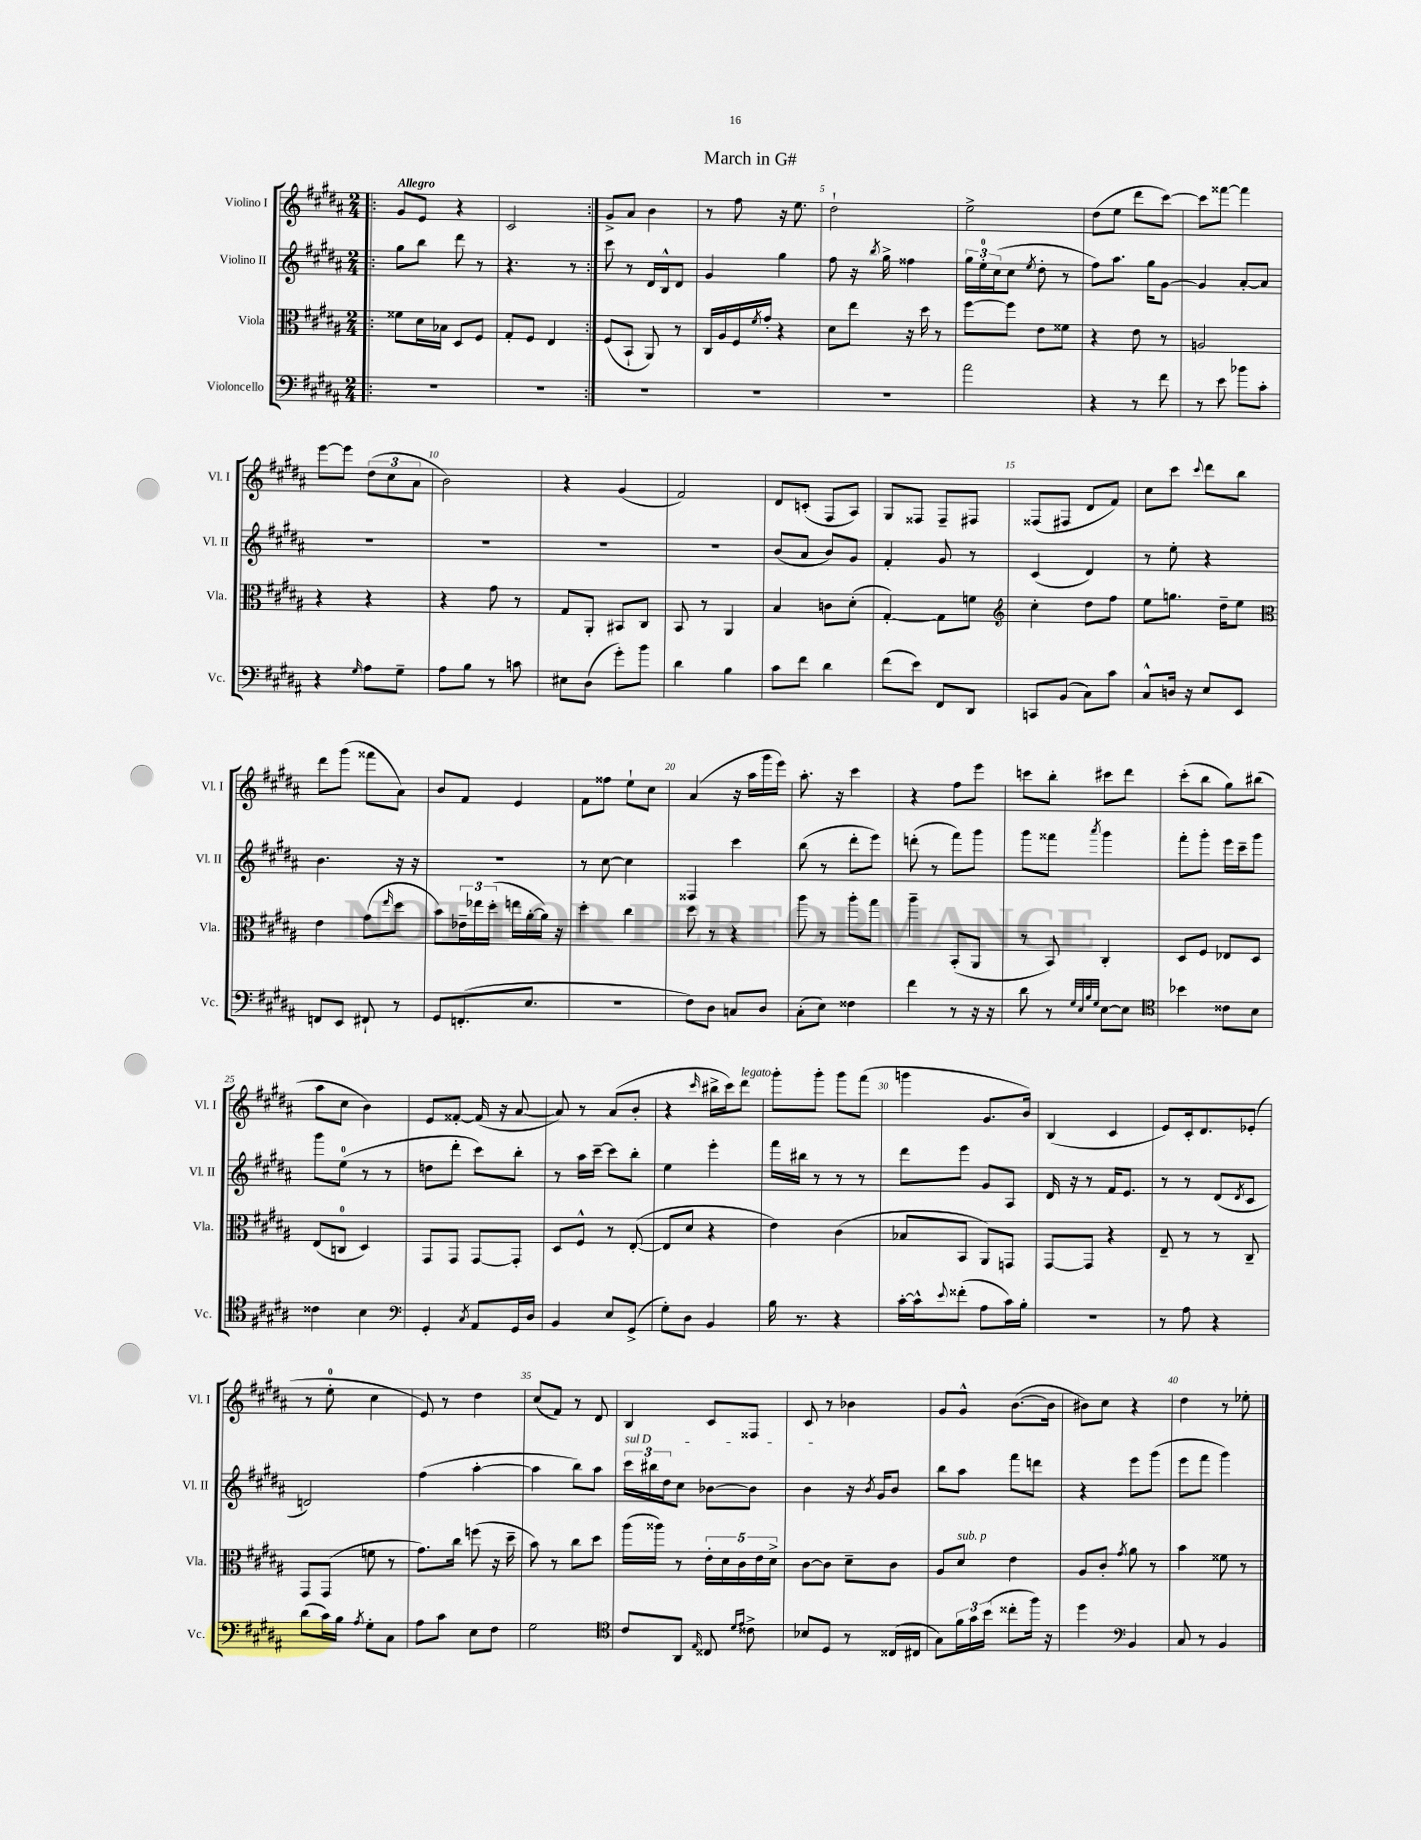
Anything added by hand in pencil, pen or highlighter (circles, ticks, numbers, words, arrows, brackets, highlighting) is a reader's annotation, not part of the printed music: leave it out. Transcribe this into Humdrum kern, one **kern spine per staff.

**kern	**kern	**kern	**kern
*part4	*part3	*part2	*part1
*staff4	*staff3	*staff2	*staff1
*I"Violoncello	*I"Viola	*I"Violino II	*I"Violino I
*I'Vc.	*I'Vla.	*I'Vl. II	*I'Vl. I
*clefF4	*clefC3	*clefG2	*clefG2
*k[f#c#g#d#a#]	*k[f#c#g#d#a#]	*k[f#c#g#d#a#]	*k[f#c#g#d#a#]
*M2/4	*M2/4	*M2/4	*M2/4
=1!|:	=1!|:	=1!|:	=1!|:
!	!	!	!LO:TX:a:B:t=Allegro
2r	8f##X\L	8gg#\L	8g#/L
.	16d#\L	8bb\J	8e/J
.	16B-X\JJ	.	.
.	8D#/L	8ddd#\	4r
.	8F#/J	8r	.
=2	=2	=2	=2
2r	8G#'/L	4.r	2c#/
.	8F#/J	.	.
.	4E/	.	.
.	.	8r	.
=3:|!	=3:|!	=3:|!	=3:|!
2r	(8F#/L	8ccc#\	8g#^/L
.	8BB`/J	8r	8a#/J
.	8AA#/)	16d#/LL	4b\
.	.	16B^^/J	.
.	8r	8d#/J	.
=4	=4	=4	=4
2r	16C#/LL	4g#/	8r
.	16A#/	.	.
.	16F#/	.	8ff#\
.	8qf#/	.	.
.	16g#'/JJ	.	.
.	4r	4gg#\	16r
.	.	.	8.ee\
=5	=5	=5	=5
2r	8d#\L	8ff#\	2dd#`\
.	8ee\J	16r	.
.	.	8qbb/	.
.	.	16gg#^\	.
.	16r	4ff##X\	.
.	16dd#\	.	.
.	8r	.	.
=6	=6	=6	=6
2a#\	[8ff#\L	24gg#\LL	2ee^\
.	.	24ee'\	.
.	.	(24cc#\J	.
.	8ff#\J]	8cc#\J	.
.	.	8qee/	.
.	8e\L	8dd#'\	.
.	8f##X\J	8r	.
=7	=7	=7	=7
4r	4r	8ff#\L)	(8dd#\L
.	.	8.aa#\J	8ee\J
8r	8e\	.	8ddd#\L
.	.	16gg#\KL	.
8f#\	8r	[8g#\J	[8ccc#\J)
=8	=8	=8	=8
8r	2An/	4g#/]	8ccc#\L]
8e\	.	.	[8fff##X\J
8b-X\L	.	[8a#'/L	4fff##\]
8c#'\J	.	8a#/J]	.
!!LO:LB:g=z
=9	=9	=9	=9
4r	4r	2r	[8eee\L
.	.	.	8eee\J]
16qqG#/	.	.	.
8A#\L	4r	.	(12dd#\L
.	.	.	12cc#\
8G#~\J	.	.	.
.	.	.	12a#\J
=10	=10	=10	=10
8A#\L	4r	2r	2b\)
8B\J	.	.	.
8r	8g#\	.	.
8cn\	8r	.	.
=11	=11	=11	=11
8E#X\L	8G#/L	2r	4r
(8D#\J	8AA#'/J	.	.
8g#'\L)	8BB#X/L	.	(4g#/
8b\J	8C#/J	.	.
=12	=12	=12	=12
4d#\	8BB/	2r	2f#/)
.	8r	.	.
4B\	4AA#/	.	.
=13	=13	=13	=13
8c#\L	4B/	(8b/L	8d#/L
8f#\J	.	8a#/J	(8cn'/J
4d#\	8cn\L	8b/L)	8F#/L
.	(8d#'\J	8g#/J	8A#/J)
=14	=14	=14	=14
(8f#\L	[4G#'/)	4f#'/	8G#/L
8e\J)	.	.	8F##X/J
8FF#/L	8G#\L]	8g#/	8F##~/L
8DD#/J	8fn\J	8r	8F#X/J
=15	=15	=15	=15
*	*clefG2	*	*
8CCn/L	4cc#'\	(4c#/	(8F##X/L
(8BB/J	.	.	8F#X/J
8C#\L)	8dd#\L	4d#/)	8d#/L
8c#\J	8ff#\J	.	8f#/J)
=16	=16	=16	=16
8C#^^/L	8ee\L	8r	8cc#\L
16Dn/Jk	8.ggn\J	8ee'\	8ccc#\J
16r	.	.	.
.	.	.	8qqccc#/
8E/L	.	4r	8ddd#\L
.	16dd#~\KL	.	.
8EE/J	8ee\J	.	8bb\J
!!LO:LB:g=z
=17	=17	=17	=17
*	*clefC3	*	*
8FFn/L	4e\	4.b\	8ddd#\L
8EE/J	.	.	(8ggg#\J
8FF#X`/	(8g#\L	.	8fff##X\L
.	16qqee/	.	.
8r	8dd#\J	16r	8a#\J)
.	.	16r	.
=18	=18	=18	=18
8GG#/L	8b\L)	2r	8b/L
(8.FFn'/	24e-X~\L	.	8f#/J
.	24ee-X\	.	.
.	(24dd#'\JJ	.	.
.	16een\LL	.	4e/
8.E/J	[16a#'\	.	.
.	16a#\JJ])	.	.
.	16r	.	.
=19	=19	=19	=19
2r	4dd#'\	8r	8f#\L
.	.	[8cc#\	8ff##X\J
.	4cc#\	4cc#\]	8ee`\L
.	.	.	8cc#\J
=20	=20	=20	=20
8F#\L)	8dd#\	4F##X/	(4a#/
8D#\J	8r	.	.
8Cn/L	4r	4ccc#\	16r
.	.	.	16aa#\LL
8D#/J	.	.	16ggg#\
.	.	.	16eee\JJ)
=21	=21	=21	=21
(8C#'\L	8aa#\	(8bb\	8.aa#'\
8E\J)	8r	8r	.
.	.	.	16r
4F##X\	8aa#'\L	8ddd#'\L	4ccc#\
.	8gg#\J	8eee\J)	.
=22	=22	=22	=22
4f#\	4aa#~\	(8dddn'\	4r
.	.	8r	.
8r	(8BB'/L	8fff#\L)	8ff#\L
16r	8AA#/J	8ggg#\J	8eee\J
16r	.	.	.
=23	=23	=23	=23
8d#\	8r	8ggg#\L	8cccn\L
8r	8BB/)	8fff##X\J	8bb'\J
32qqG#/LLL	.	.	.
32qqE/	.	.	.
32qqB/	.	.	.
32qqG#/JJJ	.	8qaaa#/	.
[8E\L	4C#'/	4ggg#\	8ccc#X\L
8E\J]	.	.	8ddd#\J
=24	=24	=24	=24
*clefC4	*	*	*
4b-X\	8D#/L	8fff#'\L	(8ccc#'\L
.	8F#/J	8ggg#'\J	8bb\J
8c##X\L	8E-X/L	16eee\LL	8gg#\L)
.	.	16ccc#~\J	.
8B\J	8D#/J	8ggg#\J	(8bb#X\J
!!LO:LB:g=z
=25	=25	=25	=25
4c##X\	(8E/L	8ggg#\L	8aa#\L
.	8Cn/J	(8ee\J	8cc#\J
4B\	4D#/)	8r	4b\)
.	.	8r	.
=26	=26	=26	=26
*clefF4	*	*	*
4GG#'/	8GG#/L	8ddn\L	8e/L
.	8GG#/J	8ddd#'\J	[8f##X'/J
8qC#/	.	.	.
8AA#/L	[8GG#/L	8ccc#\L)	(16f##/]
.	.	.	16r
16GG#/L	8GG#'/J]	8bb'\J	[8a#/
16D#/JJ	.	.	.
=27	=27	=27	=27
4BB/	8D#/L	8r	8a#/])
.	8F#^^/J	16aa#\LL	8r
.	.	[16ccc#~\JJ	.
8E/L	8r	8ccc#\L]	(8a#/L
(8GG#^/J	([8E'/	8bb'\J	8b'/J
=28	=28	=28	=28
8G#'\L)	8E/L]	4ee\	4r
8D#\J	8d#/J	.	.
.	.	.	16qqccc#/
4BB/	4r	4eee'\	16bb#X^\LL
.	.	.	16ccc#\J)
!	!	!	!LO:TX:a:i:t=legato
.	.	.	8ddd#\J
=29	=29	=29	=29
16B\	4e\)	16fff#\LL	8ggg#'\L
8.r	.	16bb#X\JJ	.
.	.	8r	8ggg#'\J
4r	(4c#\	8r	8ggg#\L
.	.	8r	(8fff#\J
=30	=30	=30	=30
[16c#'\LL	8B-X/L	8ddd#\L	4gggn\
16c#^^\J]	.	.	.
8qqe/	.	.	.
(8f##X'\J	8BB/J	8eee\J	.
8A#\L	8AA#/L)	8g#/L	8.g#/L
16c#\L)	8GGn/J	8A#/J	.
16B'\JJ	.	.	16b/Jk)
=31	=31	=31	=31
2r	[8GG#/L	16d#/	(4B/
.	.	16r	.
.	8GG#/J]	8r	.
.	4r	16f#/KL	4c#/
.	.	8.e/J	.
=32	=32	=32	=32
8r	8E~/	8r	8e/L)
8A#\	8r	8r	16c#'/k
.	.	.	8.d#/
4r	8r	(8d#/L	.
.	.	8qd#/	.
.	8C#~/	8c#/J	(8e-X'/J
!!LO:LB:g=z
=33	=33	=33	=33
(8d#\L	8GG#/L	2dn/)	8r
16c#\L)	(8GG#/J	.	8ee'\
16B\JJ	.	.	.
8qA#/	.	.	.
8G#'\L	8fn\	.	4cc#\
8C#\J	8r	.	.
=34	=34	=34	=34
8A#\L	8.g#\L)	(4ff#\	8e/)
8c#\J	.	.	8r
.	16cc#\Jk	.	.
8E\L	(8ffn\	[4aa#'\	4dd#\
8F#\J	16r	.	.
.	16dd#~\	.	.
=35	=35	=35	=35
2G#\	8b\)	4aa#\]	(8cc#/L
.	8r	.	8f#/J)
.	8cc#\L	8bb\L)	8r
.	8dd#\J	8aa#\J	8d#/
=36	=36	=36	=36
*clefC4	*	*	*
!	!	!LO:TX:a:i:t=sul D	!
8c#/L	(16aa#\LL	24ccc#\LL	4B/
.	.	24bb#X\	.
.	16aa##X\JJ)	.	.
.	.	24dd#\J	.
8AA#/J	8r	8cc#\J	.
16qqE/	.	.	.
8C##X/	20e'\LL	[8b-X\L	8c#/L
.	20d#\	.	.
.	20c#\	.	.
16qqd#/LL	.	.	.
16qqe/JJ	.	.	.
8c##X^\	.	8b-\J]	8F##X/J
.	20e\	.	.
.	20d#^\JJ	.	.
=37	=37	=37	=37
8B-X/L	[8c#\L	4b\	8c#/
8D#/J	8c#\J]	.	8r
8r	8d#~\L	16r	4b-X\
.	.	8qb/	.
.	.	16g#/KL	.
(16C##X/LL	8c#\J	8b/J	.
16C#X/JJ	.	.	.
=38	=38	=38	=38
8G#\L)	8A#/L	8bb\L	8g#/L
!	!LO:TX:a:i:t=sub. p	!	!
24f#\L	8d#/J	8aa#\J	8g#^^/J
24g#\	.	.	.
(24b\JJ	.	.	.
8cc##X'\L	4e\	8fff#\L	([8.b\L
16ff#\Jk)	.	8dddn\J	.
16r	.	.	16b\Jk]
=39	=39	=39	=39
4dd#\	8A#/L	4r	8b#X\L)
.	8c#'/J	.	8cc#\J
*clefF4	*	*	*
.	8qg#/	.	.
4BB/	8a#\	8eee\L	4r
.	8r	(8ggg#\J	.
=40	=40	=40	=40
8C#/	4b\	8eee\L	4dd#\
8r	.	8fff#\J	.
4BB/	8f##X\	4ggg#\)	8r
.	8r	.	8ee-X'\
==	==	==	==
*-	*-	*-	*-
